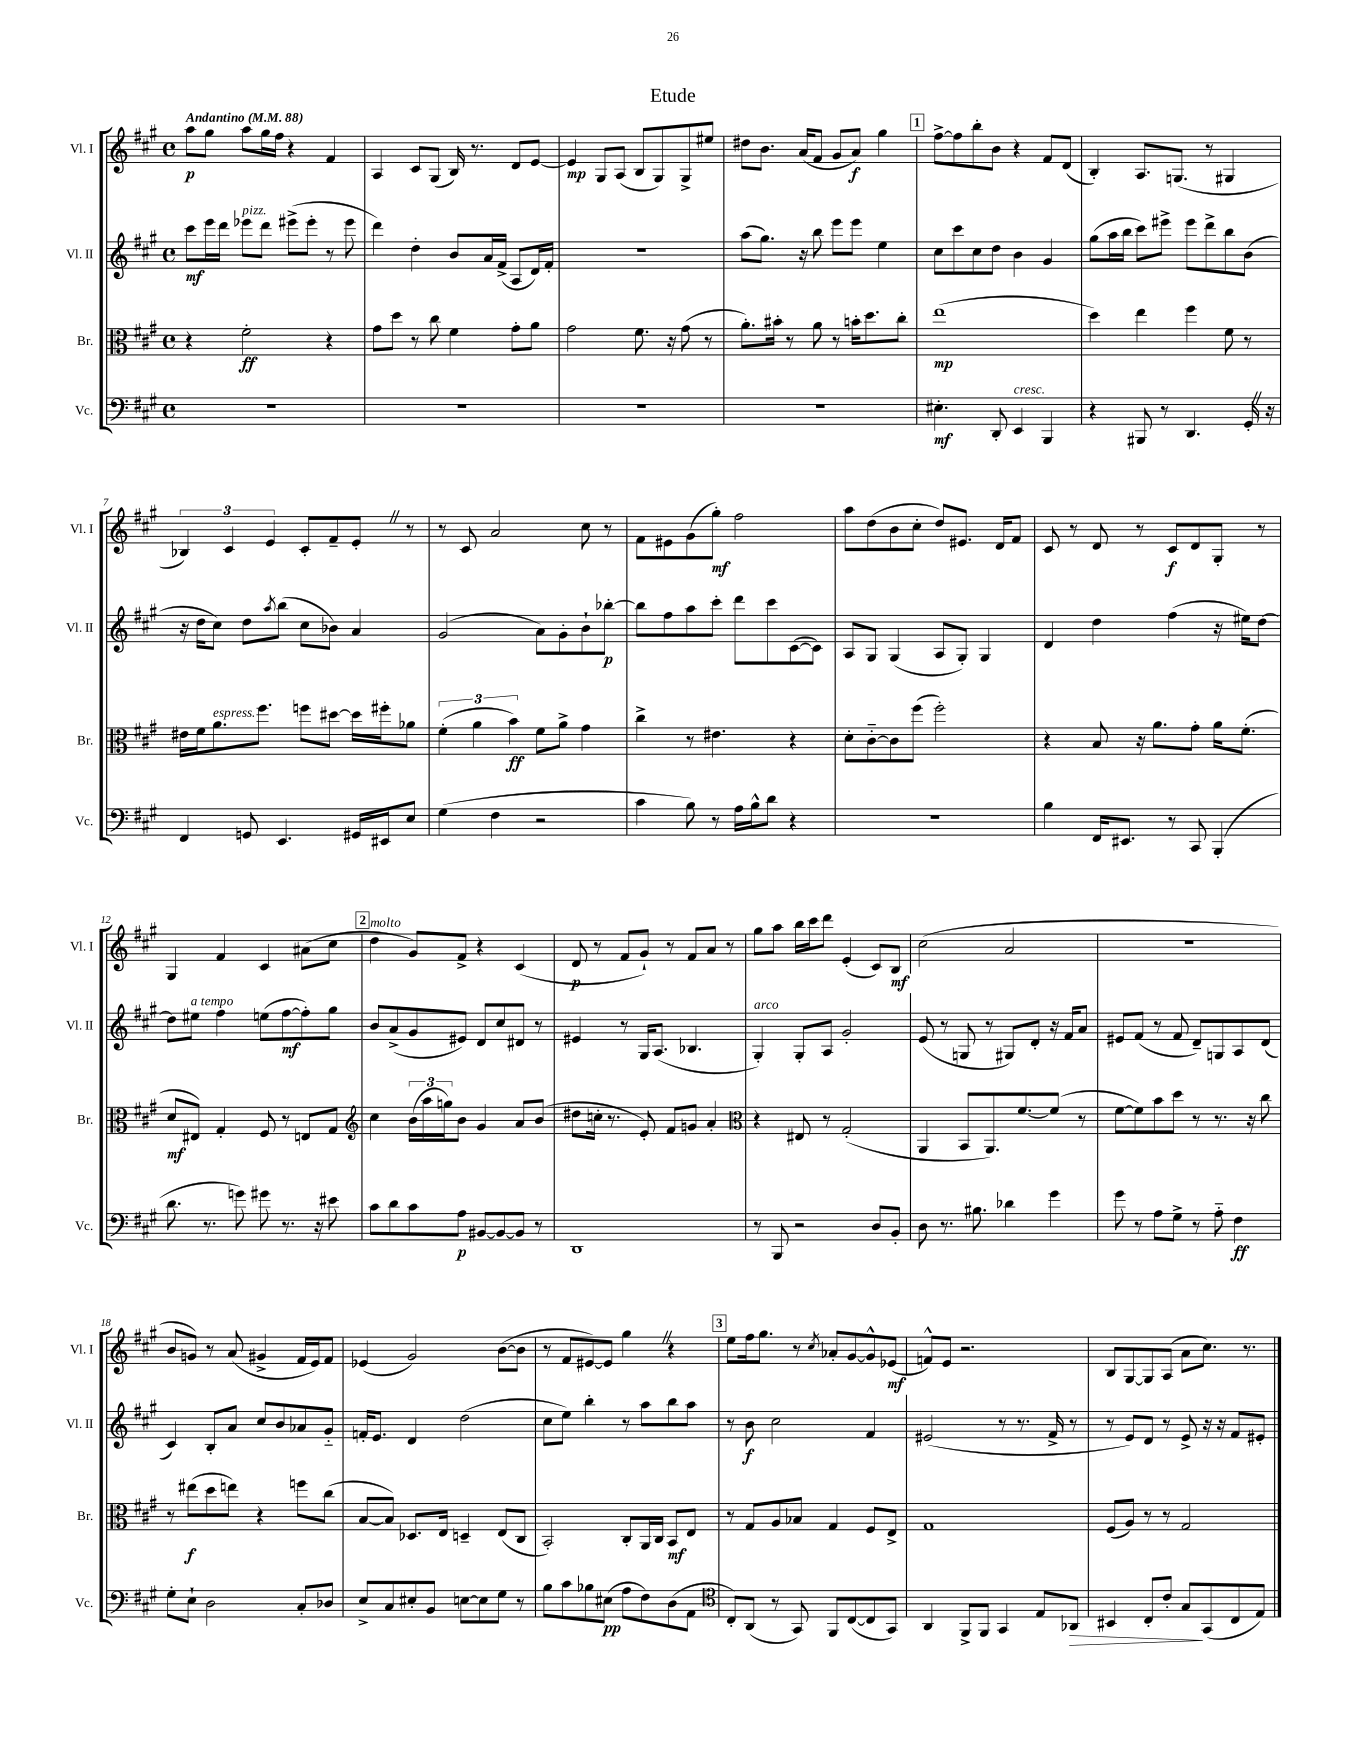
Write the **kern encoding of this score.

**kern	**kern	**kern	**kern
*staff4	*staff3	*staff2	*staff1
*clefF4	*clefC3	*clefG2	*clefG2
*k[f#c#g#]	*k[f#c#g#]	*k[f#c#g#]	*k[f#c#g#]
*M4/4	*M4/4	*M4/4	*M4/4
*met(c)	*met(c)	*met(c)	*met(c)
*MM88	*MM88	*MM88	*MM88
1r	4r	8ccc#\L	8aa\L
.	.	16eee\L	8gg#\J
.	.	16ddd\JJ	.
.	2f#'\	8eee-\L	8aa\L
.	.	8ddd\J	16gg#\L
.	.	.	16ff#\JJ
.	.	(8eee#^\L	4r
.	.	8eee#'\J	.
.	4r	8r	4f#/
.	.	8eee#\	.
=	=	=	=
1r	8g#\L	4ddd\)	4A/
.	8dd\J	.	.
.	8r	4dd'\	8c#/L
.	8cc#\	.	(8G#/J
.	4f#\	8b/L	16B/)
.	.	.	8.r
.	.	16a/L	.
.	.	(16f#^/JJ	.
.	8g#'\L	8A/L	8d/L
.	8a\J	16d/L)	[8e/J
.	.	16f#'/JJ	.
=	=	=	=
1r	2g#\	1r	4e/]
.	.	.	8G#/L
.	.	.	(8A/J
.	8.f#\	.	8B/L
.	.	.	8G#/)
.	16r	.	.
.	(8g#\	.	8G#^/
.	8r	.	8ee#/J
=	=	=	=
1r	8.a'\L)	(8aa\L	8dd#\L
.	.	8.gg#\J)	8.b\J
.	16b#'\Jk	.	.
.	8r	.	.
.	.	16r	(16a/LK
.	8a\	8bb\	8f#/J
.	8r	8eee\L	8g#/L
.	16b'\LK	8eee\J	8a/J)
.	8.dd\	.	.
.	.	4ee\	4gg#\
.	8cc#'\J	.	.
=	=	=	=
4.E#'\	(1ee	8cc#\L	[8ff#^\L
.	.	8ccc#\	8ff#\]
.	.	8cc#\	8bb'\
8DD'/	.	8dd\J	8b\J
4EE/	.	4b\	4r
4BBB/	.	4g#/	8f#/L
.	.	.	(8d/J
=	=	=	=
4r	4dd\)	(8gg#\L	4B'/)
.	.	16aa\L	.
.	.	16bb\JJ	.
8BBB#/	4ee\	8ccc#\L)	8.A/L
8r	.	8eee#^\J	.
.	.	.	(8.G/J
4.DD/	4ff#\	8eee#\L	.
.	.	8ddd^\	8r
.	8f#\	8bb\	4G#/
16GG#'/	8r	(8b\J	.
16r	.	.	.
=	=	=	=
4FF#/	16e#\LL	16r	6B-/)
.	16f#\J	16dd\LK	.
.	8.a\	8cc#\J)	.
.	.	.	6c#/
8GG/	.	8dd\L	.
.	8.ff#\J	.	.
.	.	.	6e/
.	.	8qaa/	.
4.EE/	.	(8bb\J	.
.	8ff\L	8cc#\L	8c#'/L
.	[8dd#\J	8b-\J)	8f#~/
16GG#/LL	16dd#\]LL	4a/	8e'/J
16EE#/J	16ff#'\J	.	.
8E/J	8a-\J	.	8r
=	=	=	=
(4G#\	(6f#'\	(2g#/	8r
.	.	.	8c#/
.	6a\	.	.
4F#\	.	.	2a/
.	6b\)	.	.
2r	8f#\L	8a\L)	.
.	8a^\J	8g#'\	.
.	4g#\	8b`\	8cc#\
.	.	[8bb-'\J	8r
=	=	=	=
4c#\	4cc#^\	8bb-\]L	8f#\L
.	.	8ff#\	8e#\
8B\)	8r	8aa\	(8g#\
8r	4.e#\	8ccc#'\J	8gg#'\J)
16A\LL	.	8ddd\L	2ff#\
16B^^\J	.	.	.
8d\J	.	8ccc#\	.
4r	4r	([8c#\	.
.	.	8c#\]J)	.
=	=	=	=
1r	8d'\L	8A/L	8aa\L
.	[8c#'~\	8G#/J	(8dd\
.	8c#\]	(4G#/	8b\
.	(8ff#\J	.	8cc#'\J
.	2ff#'\)	8A/L	8dd/L)
.	.	8G#'/J)	8.e#/J
.	.	4G#/	.
.	.	.	16d/LK
.	.	.	8f#/J
=	=	=	=
4B\	4r	4d/	8c#/
.	.	.	8r
16FF#/LK	8B/	4dd\	8d/
8.EE#/J	.	.	.
.	16r	.	8r
.	8.a\L	.	.
8r	.	(4ff#\	8c#/L
8CC#/	8g#'\J	.	8d/
(4BBB'/	16a\LK	16r	8G#'/J
.	(8.f#'\J	16ee#\LK)	.
.	.	[8dd\J	8r
=	=	=	=
8.d\	8d/L	8dd\]L	4G#/
.	8E#/J)	8ee#\J	.
8.r	.	.	.
.	4G#'/	4ff#\	4f#/
8g\)	.	.	.
8g#\	8F#/	(8ee\L	4c#/
8.r	8r	[8ff#\	.
.	8E/L	8ff#'\])	(8a#\L
16r	.	.	.
8e#\	8G#/J	8gg#\J	8cc#\J
=	=	=	=
*	*clefG2	*	*
8c#\L	4cc#\	8b/L	4dd\
8d\	.	(8a^/	.
8c#\	(24b\LL	8g#/	8g#/L)
.	24aa\	.	.
.	24gg\J)	.	.
8A\J	8b\J	8e#/J)	8f#^/J
[8BB#/L	4g#/	8d/L	4r
8BB#/_	.	8cc#/	.
8BB#/]J	8a/L	8d#/J	(4c#/
8r	(8b/J	8r	.
=	=	=	=
1DD	8dd#\L	4e#/	8d/
.	16cc'\Jk	.	8r
.	8.r	.	.
.	.	8r	8f#/L
.	8e'/)	16G#/LK	8g#`/J)
.	.	(8.A/J	.
.	8f#/L	.	8r
.	8g/J	4.B-/	8f#/L
.	4a'/	.	8a/J
.	.	.	8r
=	=	=	=
*	*clefC3	*	*
8r	4r	4G#'/)	8gg#\L
8BBB/	.	.	8aa\J
2r	8E#/	8G#'/L	16bb\LL
.	.	.	16ccc#\J
.	8r	8A/J	8ddd\J
.	(2G#'/	2g#'/	(4e'/
8D/L	.	.	8c#/L)
8BB'/J	.	.	8B/J
=	=	=	=
8D\	4AA/	(8e/	(2cc#\
8.r	.	8r	.
.	8BB/L	8G/	.
8.B#\	.	.	.
.	8.AA/)	8r	.
4d-\	.	8G#/L)	2a/
.	[8.f#/	.	.
.	.	8d'/J	.
4g#\	(8f#/]J	16r	.
.	.	16f#/LK	.
.	8r	8a/J	.
=	=	=	=
8g#\	[8f#\L	8e#/L	1r
8r	8f#\])	(8f#/J	.
8A\L	8b\	8r	.
8G#^\J	8dd\J	8f#/	.
8r	8r	8d~/L)	.
8A'~\	8.r	8G/	.
4F#\	.	8A/	.
.	16r	.	.
.	8cc#\	(8d/J	.
=	=	=	=
8G#'\L	8r	4c#/)	8b/L
8E`\J	(8ee#\L	.	8g/J)
2D\	8dd\	8B'/L	8r
.	8ee\J)	8a/J	(8a/
.	4r	8cc#/L	4g#^/
.	.	8b/	.
8C#'/L	8ff\L	8a-/	16f#/LL
.	.	.	16e/J)
8D-/J	(8cc#\J	8g#'~/J	8f#/J
=	=	=	=
8E^/L	[8B/L	16f'/LK	(4e-/
.	.	8.e/J	.
8C#/	8B/]J)	.	.
8E#'/	8.D-/L	4d/	2g#/)
8BB/J	.	.	.
.	16E/Jk	.	.
[8E\L	4D~/	(2dd\	.
8E\]	.	.	.
8G#\J	(8E/L	.	([8b\L
8r	8C#/J	.	8b\]J
=	=	=	=
8B\L	2BB'/)	8cc#\L	8r
8c#\	.	8ee\J)	8f#/L
8B-\	.	4bb'\	[8e#/)
(8E#\J	.	.	8e#/]J
8A\L	8C#'/L	8r	4gg#\
8F#\)	16AA/L	8aa\L	.
.	16C#/JJ	.	.
(8D\	8BB/L	8bb\	4r
8AA\J	8E/J	8aa\J	.
=	=	=	=
*clefC4	*	*	*
8C#'/L)	8r	8r	8ee\L
(8AA/J	8G#/L	8b\	16ff#\k
.	.	.	8.gg#\J
8r	8A/	2cc#\	.
8GG#/)	8B-/J	.	8r
.	.	.	8qcc#/
8FF#/L	4G#/	.	8a-'/L
([8C#/	.	.	[8g#/
8C#/]	8F#/L	4f#/	8g#^^/]
8GG#/J)	8E^/J	.	(8e-/J
=	=	=	=
4AA/	1G#	(2e#/	8f^^/L)
.	.	.	8e/J
8FF#^/L	.	.	2.r
8FF#/J	.	.	.
4GG#/	.	8r	.
.	.	8.r	.
8E/L	.	.	.
.	.	16f#^/	.
8AA-/J	.	8r	.
=	=	=	=
4BB#/	(8F#/L	8r	8B/L
.	8A/J)	8e/L)	[8G#/
8C#'/L	8r	8d/J	8G#/]
8c#'/J	8r	8r	(8A/J
8G#/L	2G#/	8e^/	8a\L
(8GG#/	.	16r	8.cc#\J)
.	.	16r	.
8C#/	.	8f#/L	.
.	.	.	8.r
8E/J)	.	8e#'/J	.
==	==	==	==
*-	*-	*-	*-
